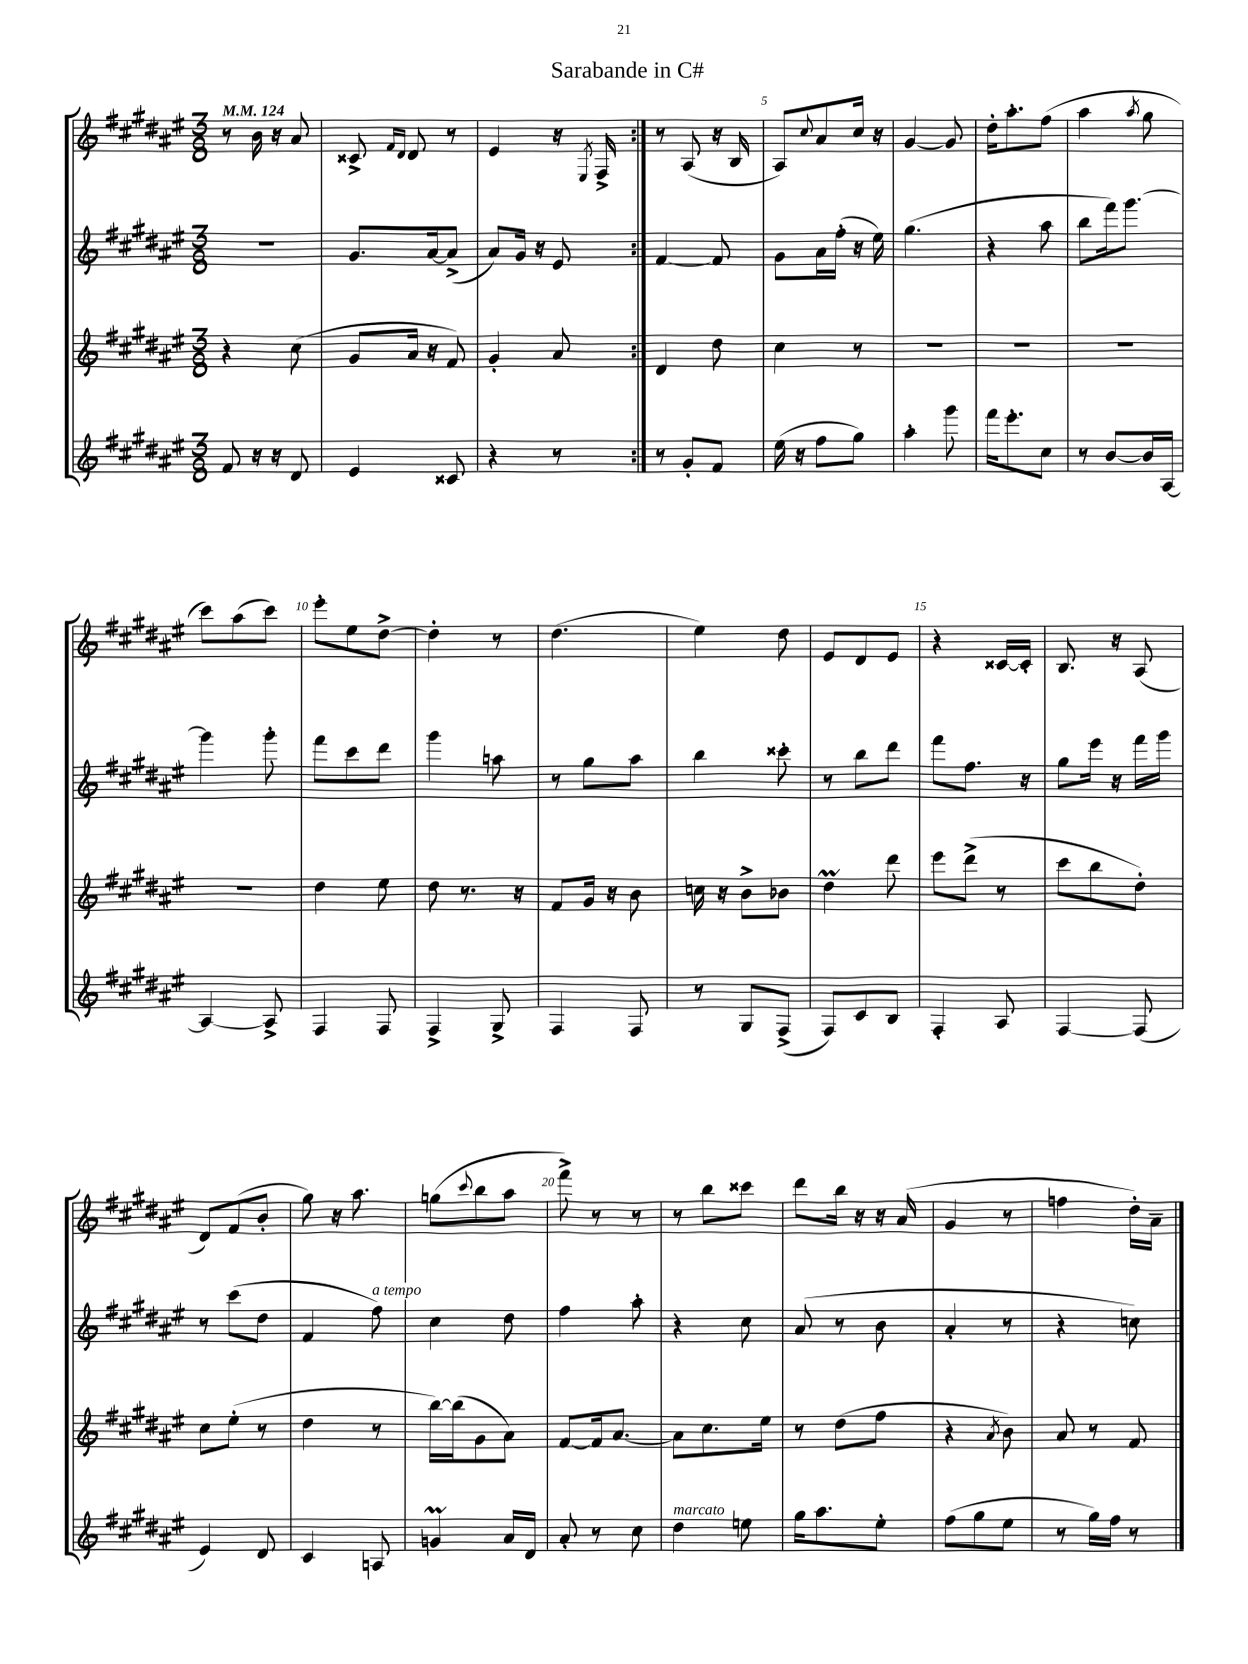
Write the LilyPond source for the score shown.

\header { title = "Sarabande in C#" }
<<
\new StaffGroup <<
\new Staff = "s0" {
    \clef treble \key fis \major \numericTimeSignature \time 3/8 \tempo 4 = 124
    \repeat volta 2 { r8 b'16 r16 ais'8 |
    cisis'8-> \grace { fis'16 dis'16 } dis'8 r8 |
    eis'4 r16 \acciaccatura { eis8 } fis16-> | }
    r8 ais8( r16 b16 |
    ais8) \appoggiatura { cis''8 } ais'8 cis''16 r16 |
    gis'4~ gis'8 |
    dis''16-. ais''8.-. fis''8( |
    ais''4 \acciaccatura { ais''8 } gis''8 |
    cis'''8) ais''8( cis'''8) |
    eis'''8-. eis''8 dis''8~-> |
    dis''4-. r8 |
    dis''4.( |
    eis''4) dis''8 |
    eis'8 dis'8 eis'8 |
    r4 cisis'16~ cisis'16-. |
    b8. r16 ais8( |
    dis'8) fis'8( b'8-. |
    gis''8) r16 ais''8. |
    g''8( \appoggiatura { cis'''8 } b''8 ais''8 |
    fis'''8->) r8 r8 |
    r8 b''8 cisis'''8 |
    dis'''8 b''16 r16 r16 ais'16( |
    gis'4 r8 |
    f''4 dis''16-.) ais'16-- \bar "|." |
}
\new Staff = "s1" {
    \clef treble \key fis \major \numericTimeSignature \time 3/8
    \repeat volta 2 { r4. |
    gis'8. ais'16~ ais'8->( |
    ais'8) gis'16 r16 eis'8 | }
    fis'4~ fis'8 |
    gis'8 ais'16 fis''16-.( r16 eis''16) |
    gis''4.( |
    r4 ais''8 |
    b''8 fis'''16) gis'''8.~ |
    gis'''4 gis'''8-. |
    fis'''8 cis'''8 dis'''8 |
    gis'''4 a''8 |
    r8 gis''8 ais''8 |
    b''4 cisis'''8-. |
    r8 b''8 dis'''8 |
    fis'''8 fis''8. r16 |
    gis''8 eis'''16 r16 fis'''16 gis'''16 |
    r8 cis'''8( dis''8 |
    fis'4 fis''8^\markup { \italic "a tempo" }) |
    cis''4 dis''8 |
    fis''4 ais''8-. |
    r4 cis''8 |
    ais'8( r8 b'8 |
    ais'4-. r8 |
    r4 c''8) \bar "|." |
}
\new Staff = "s2" {
    \clef treble \key fis \major \numericTimeSignature \time 3/8
    \repeat volta 2 { r4 cis''8( |
    gis'8 ais'16 r16 fis'8) |
    gis'4-. ais'8 | }
    dis'4 dis''8 |
    cis''4 r8 |
    R4. |
    R4. |
    R4. |
    R4. |
    dis''4 eis''8 |
    dis''8 r8. r16 |
    fis'8 gis'16 r16 b'8 |
    c''16 r16 b'8-> bes'8 |
    dis''4\prall dis'''8 |
    eis'''8 dis'''8->( r8 |
    cis'''8 b''8 dis''8-.) |
    cis''8 eis''8-.( r8 |
    dis''4 r8 |
    b''16~) b''16( gis'8 ais'8) |
    fis'8~ fis'16 ais'8.~ |
    ais'8 cis''8. eis''16 |
    r8 dis''8( fis''8 |
    r4 \acciaccatura { ais'8 } b'8) |
    ais'8 r8 fis'8 \bar "|." |
}
\new Staff = "s3" {
    \clef treble \key fis \major \numericTimeSignature \time 3/8
    \repeat volta 2 { fis'8 r16 r16 dis'8 |
    eis'4 cisis'8 |
    r4 r8 | }
    r8 gis'8-. fis'8 |
    eis''16( r16 fis''8 gis''8) |
    ais''4-. gis'''8 |
    fis'''16 eis'''8.-. cis''8 |
    r8 b'8~ b'16 ais16~ |
    ais4~ ais8-> |
    fis4 fis8 |
    fis4-> gis8-> |
    fis4 fis8 |
    r8 gis8 fis8->( |
    fis8) cis'8 b8 |
    fis4-. ais8 |
    fis4~ fis8( |
    eis'4) dis'8 |
    cis'4 a8 |
    g'4\prall ais'16 dis'16 |
    ais'8-. r8 cis''8 |
    dis''4^\markup { \italic "marcato" } e''8 |
    gis''16 ais''8. eis''8-. |
    fis''8( gis''8 eis''8 |
    r8 gis''16) fis''16 r8 \bar "|." |
}
>>
>>
\layout { \context { \Score \override BarNumber.break-visibility = ##(#f #t #t) barNumberVisibility = #(every-nth-bar-number-visible 5) } }
